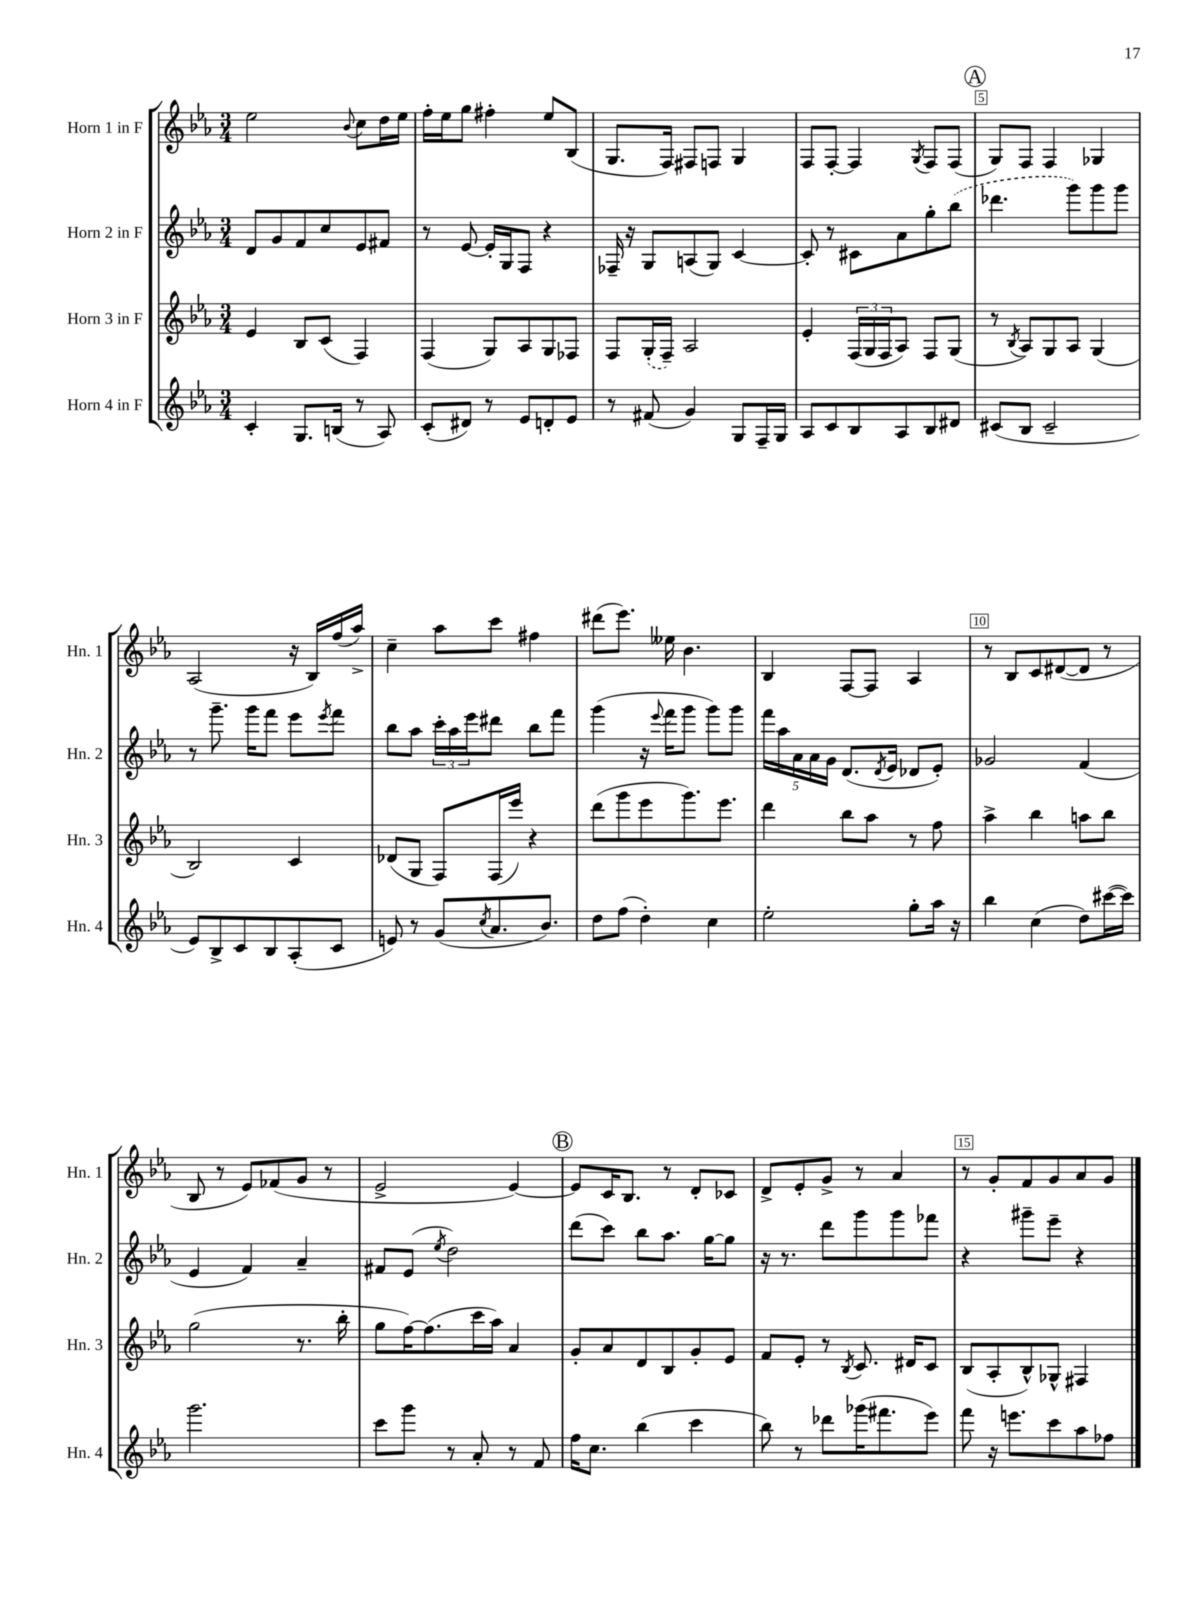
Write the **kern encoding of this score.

**kern	**kern	**kern	**kern
*staff4	*staff3	*staff2	*staff1
*clefG2	*clefG2	*clefG2	*clefG2
*k[b-e-a-]	*k[b-e-a-]	*k[b-e-a-]	*k[b-e-a-]
*M3/4	*M3/4	*M3/4	*M3/4
4c'	4e-	8d	2ee-
.	.	8g	.
8.G	8B-	8f	.
.	(8c	8cc	.
(16B	.	.	.
.	.	.	8qqb-
8r	4F)	8e-	8cc
8A-)	.	8f#	16dd
.	.	.	16ee-
=	=	=	=
(8c'	(4F	8r	16ff'
.	.	.	16ee-
8d#)	.	[8e-	8gg
8r	8G)	16e-']	4ff#'
.	.	16G	.
8e-	8A-	8F	.
8d'	8G	4r	8ee-
8e-	8F-	.	(8B-
=	=	=	=
8r	8F	16F-~	8.G
.	.	16r	.
(8f#	(16G'	8G	.
.	16F~)	.	16F)
4g)	2A-	(8A	8F#
.	.	8G)	8F
8G	.	[4c	4G
16F~	.	.	.
16G	.	.	.
=	=	=	=
8A-	4e-'	8c']	8F
8c	.	8r	[8F'
8B-	(24F	8c#	4F]
.	24G	.	.
.	24F	.	.
8A-	8A-)	8a-	.
.	.	.	8qG
8B-	8F	8gg'	8F
8d#	(8G	(8bb-	(8F
=	=	=	=
(8c#	8r	4.ddd-	8G)
.	8qB-	.	.
8B-	8A-)	.	8F
2c#~	8G	.	4F
.	8A-	8ggg)	.
.	(4G	8ggg	4G-
.	.	8ggg	.
=	=	=	=
8e-)	2B-)	8r	(2A-
8B-^	.	8.ggg~	.
8c	.	.	.
.	.	16ggg	.
8B-	.	8fff	.
(8A-'	4c	8eee-	16r
.	.	.	16B-)
.	.	8qeee-	.
8c	.	8fff	(16ff
.	.	.	16aa-^)
=	=	=	=
8e)	(8d-	8bb-	4cc~
8r	8G	8aa-	.
(8g	8F)	24ccc'	8aa-
.	.	24aa-	.
.	.	24eee-	.
8qcc	.	.	.
8.a-	(16F	8ddd#	8ccc
.	16eee-)	.	.
.	4r	8bb-	4ff#
8.b-)	.	.	.
.	.	8fff	.
=	=	=	=
8dd	(8ddd	(4ggg	(8ddd#
(8ff	8ggg	.	8.eee-)
4dd')	8eee-	16r	.
.	.	8qqeee-	.
.	.	16fff	16ee--
.	8.ggg)	8ggg	4.b-
4cc	.	8ggg)	.
.	8.eee-	.	.
.	.	8ggg	.
=	=	=	=
2ee-'	4ddd	20fff	4B-
.	.	20aa-	.
.	.	20a-	.
.	.	20a-	.
.	.	20g	.
.	8bb-	(8.d	[8F
.	8aa-	.	8F]
.	.	8qd	.
.	.	16e-	.
8gg'	8r	8d-	4A-
16aa-	8ff	8e-')	.
16r	.	.	.
=	=	=	=
4bb-	4aa-^	2g-	8r
.	.	.	8B-
(4cc	4bb-	.	8c
.	.	.	([8d#
8dd)	8aa	(4f	8d#]
([16ccc#	8bb-	.	8r
16ccc#])	.	.	.
=	=	=	=
2.ggg	(2gg	4e-	8B-
.	.	.	8r
.	.	4f)	8e-)
.	.	.	(8f-
.	8.r	4a-~	8g
.	.	.	8r
.	16bb-'	.	.
=	=	=	=
8ccc	8gg	8f#	2e-^
8ggg	[16ff)	(8e-	.
.	(8.ff]	.	.
.	.	8qee-	.
8r	.	2dd)	.
8a-'	16ccc	.	.
.	16aa-)	.	.
8r	4a-	.	[4e-)
8f	.	.	.
=	=	=	=
16ff	8g'	(8ddd	8e-]
8.cc	.	.	.
.	8a-	8ccc)	16c
.	.	.	8.B-
(4bb-	8d	8bb-	.
.	8B-	8.aa-	8r
4ccc	8g'	.	8d'
.	.	[16gg	.
.	8e-	8gg]	8c-
=	=	=	=
8bb-)	8f	16r	8d^
.	.	8.r	.
8r	8e-'	.	8e-'
8ddd-	8r	8ddd	8g^
.	8qB-	.	.
(16ggg-	8.c	8ggg	8r
8.fff#	.	.	.
.	.	8ggg	4a-
.	16d#	.	.
8eee-)	8c	8fff-	.
=	=	=	=
8fff	(8B-	4r	8r
16r	8A-'	.	8g'
8.eee	.	.	.
.	8B-^^)	8ggg#~	8f
8ccc	8G-^^	8eee-~	8g
8aa-	4F#	4r	8a-
8ff-	.	.	8g
==	==	==	==
*-	*-	*-	*-
